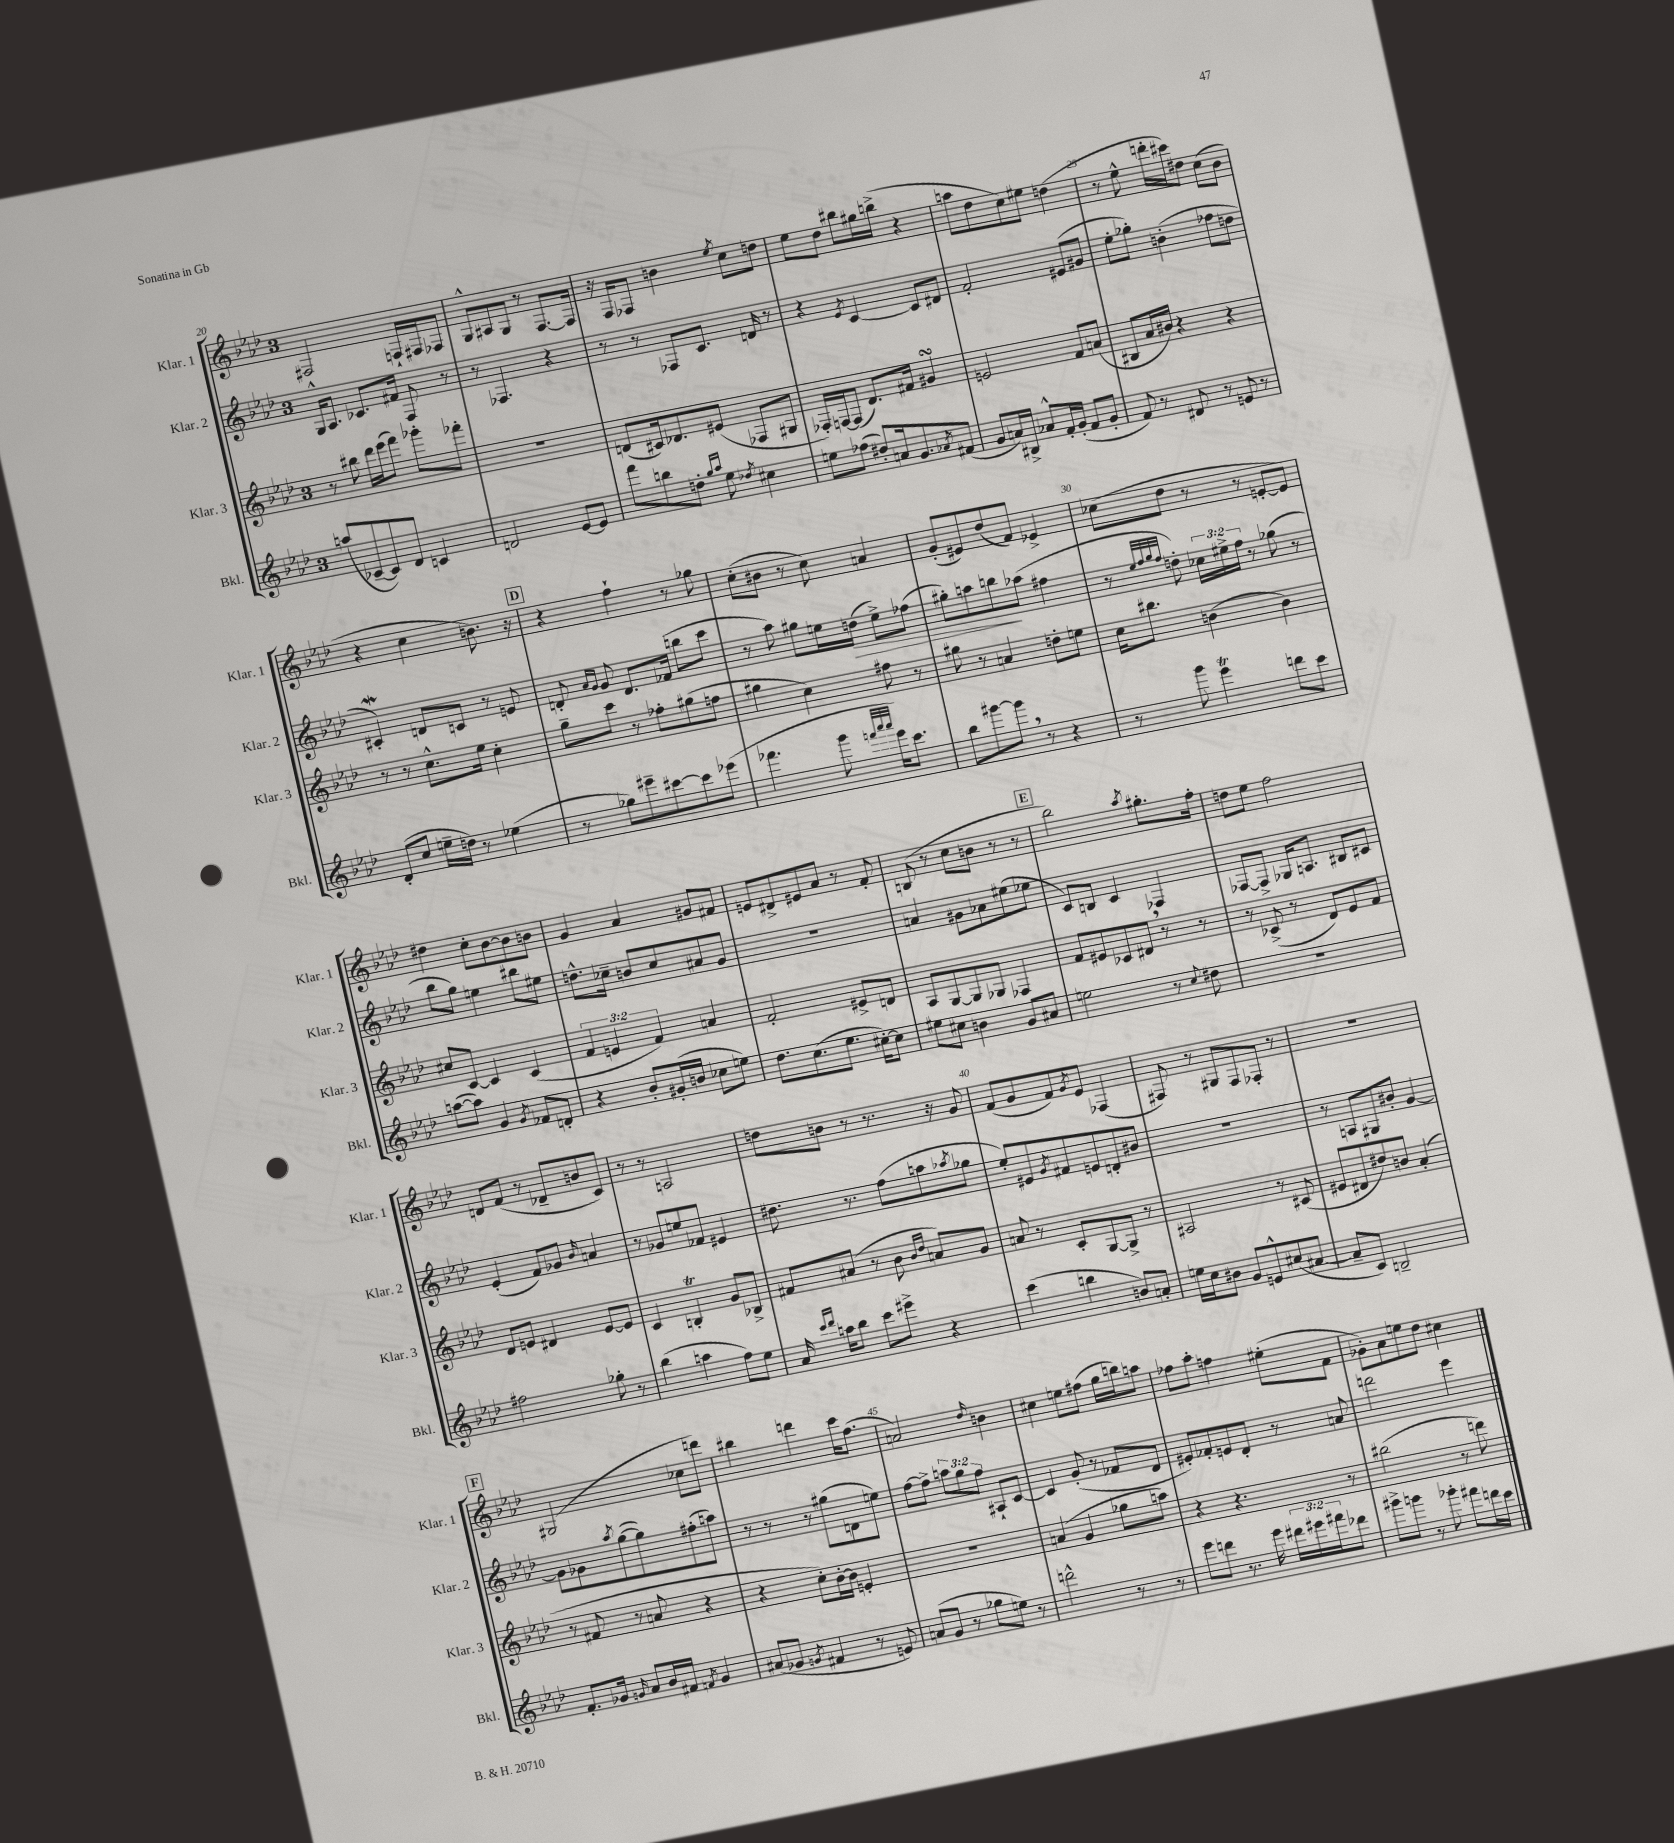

**kern	**kern	**kern	**kern
*staff4	*staff3	*staff2	*staff1
*clefG2	*clefG2	*clefG2	*clefG2
*k[b-e-a-d-]	*k[b-e-a-d-]	*k[b-e-a-d-]	*k[b-e-a-d-]
*M3/4	*M3/4	*M3/4	*M3/4
(8aa	8r	16G^^	2F#
.	.	8.A-	.
[8c-~	8bb#	.	.
8c-])	16ddd-	8.c-	.
.	(16eee-	.	.
8d-	8fff)	.	.
.	.	16f#	.
4c	8ggg-'	8F	16F`
.	.	.	16F#
.	8fff-'	8r	8F-
=	=	=	=
2d	2.r	8r	8G^^
.	.	4.F-	8A#
.	.	.	8G
.	.	.	8r
[8e-	.	4r	[8.F
8e-]	.	.	.
.	.	.	16F]
=	=	=	=
8fff	(8d	8r	16r
.	.	.	16F
8bb	16c#)	8r	8F-
.	8.d-	.	.
8dd'	.	8F-	4b
16qqgg	.	.	.
16qqaa-	.	.	.
8ee-	(8e#	8.c	.
8qdd-	.	.	8qee-
4cc#	8F-	.	8cc
.	.	16d	.
.	8G#	8r	8dd
=	=	=	=
8ee	16F-')	4r	8ee-
.	[16F	.	.
(8ff-	(8F]	.	8dd-
.	.	8qe-	.
8dd#')	8.d-)	[4c	8bb#
16a	.	.	16gg#
8.g	16f#	.	(16bb^
.	4g#	8c]	4r
8qa-	.	.	.
(8f#	.	8d#	.
=	=	=	=
8g	2e	2f'	8aa
16a)	.	.	8dd-
16B#^	.	.	.
8a-^^	.	.	8cc)
16f'	.	.	8ee#
(16g'	.	.	.
8f	8f	(8e#	(4dd
8g'	(8a	8g#	.
=	=	=	=
8f)	8B#	8ee-'	8r
8r	16a-	8gg-')	8ee-^^
.	16b#)	.	.
8d#	4r	(4b'	16ddd'
.	.	.	16ccc#)
8r	.	.	8dd#
8e	4r	8ff-	(8cc
8r	.	8dd	8b-
=	=	=	=
(8d-'	8r	4c#')	4r
8cc	8r	.	.
16ee~	8.cc^^	8d	4cc
16dd)	.	.	.
8r	.	8c	.
.	16ee-	.	.
(4ee-	4cc'	8r	8.b)
.	.	8e	.
.	.	.	16r
=	=	=	=
8r	8gg~	8d'	4r
.	.	16qqa-	.
.	.	16qqg	.
8gg-)	8ccc	8g	.
8eee#~	8r	8.d	4ff`
[8ccc#	8ff-'	.	.
.	.	(16f-	.
8ccc#]	(8gg#	8bb	8r
(8eee-	8ff	8ccc	8gg-
=	=	=	=
4.fff-	4gg#	8r	(8cc'
.	.	8aa-)	8b#
.	4cc)	8gg#	8r
8ggg	.	16ee	8cc)
.	.	(16dd	.
32qqfff	.	.	.
32qqaaa-	.	.	.
32qqaaa-	.	.	.
16eee-)	8ff#	8ee^)	4a
8.ccc	.	.	.
.	8r	(8ff-	.
=	=	=	=
8bb-	8gg#	8gg#')	(8g'
[8ggg#	8r	8aa	8e#)
8ggg#]	4a	8bb	(8dd-
8r	.	(8aa-	8f)
4r	8dd'	4ff#	4e-^
.	8ee	.	.
=	=	=	=
8r	16cc	8r	(8cc-
.	8.bb#	.	.
.	.	32qqee-	.
.	.	32qqff	.
.	.	32qqgg	.
.	.	32qqff	.
8ggg	.	8dd')	8dd-
4eee-	(4b	24cc-	8r
.	.	24ee#^	.
.	.	24ff	.
.	.	8r	8r
8ddd	4b)	(8gg-	[8e'
8ccc	.	8r	8e])
=	=	=	=
([8aa	8cc#	8bb-	4dd#
8aa])	[8c	8gg)	.
4g	4c]	4ee	8cc'
.	.	.	[8b-
8qg	.	.	.
8f-	(4c	8bb#	8b-]
8d'	.	8ee#	8b
=	=	=	=
4r	6f	8.dd^^	4g
.	6e	.	.
.	.	16cc-~	.
8b-'	.	8b	4a-
.	6f)	.	.
(16g#'	.	8cc-	.
16b	.	.	.
8cc-	4a	8a#	8g#
8ee)	.	8g	8f#
=	=	=	=
8.dd-	2f'	2.r	8e
.	.	.	8d#^
(8.cc	.	.	.
.	.	.	8e#
8.ee-	.	.	8a-
.	8e#^	.	8r
[16cc#')	.	.	.
8cc#]	8d	.	8f'
=	=	=	=
8ee#	8A-	4a	(8B
8cc#	[8G	.	8r
4b	8G]	8g#	8cc
.	8G-	8a-	8b
8g	4F-	(8ee#	8r
8a#	.	8ee-	8r
=	=	=	=
2ee	8f	8c)	2bb-)
.	8e#	8B	.
.	8c-	4c	.
.	8d#	.	.
.	.	.	8qaa-
8r	8r	4F-	8.gg#'
8qqcc	.	.	.
8dd#	8r	.	.
.	.	.	16ff'
=	=	=	=
2.r	8r	[8F-	8dd
.	(8c-^	8F-^]	8ee-
.	8r	16G-	2ff
.	.	8.A	.
.	8d-)	.	.
.	8e-	8B#	.
.	8f	8c#	.
=	=	=	=
2ff#	8d-	(4e-'	8d
.	8e	.	(8f
.	4d#	8f)	8r
.	.	8g-	8d-~
.	.	16qqb-	.
8gg-'	[8e	4a	8b
8r	8e]	.	8c)
=	=	=	=
(4bb-	4c	8r	8r
.	.	8g-	8r
4aa	4B'	8ee	2A
.	.	8f-	.
8ff)	8g	4e#	.
8ee-	8B-^	.	.
=	=	=	=
16a-	8f#	8.dd#	8dd
16qqccc	.	.	.
16qqddd-	.	.	.
16aa	.	.	.
8bb-	(8a#	.	8b
.	.	8.r	.
8ccc	8r	.	8r
8eee#^	8b-	(8ff	8.r
.	16qqb-	.	.
.	16qqdd-	.	.
4r	8a)	8aa	.
.	.	.	16r
.	.	8qaa-	.
.	8g	8gg-	8g
=	=	=	=
(4ccc	8a	8ee-')	(8f
.	8r	8e#	8g
.	.	8qg	.
4bb	8c'	8f#	8f)
.	.	.	8qg
.	[8G	8e	8e-
8b)	8G^]	8d'	(4F-
8a'	8r	8b#	.
=	=	=	=
16ee	2A#	2.r	8F#)
16cc	.	.	.
8b#	.	.	8r
8g	.	.	8G#
8e^^	.	.	8F#
(8cc#	8r	.	8F-'
[8a#	(8c#	.	8r
=	=	=	=
8a#~]	8e#	8r	2.r
8c)	8d#	8A	.
2B~	8dd#)	8G#	.
.	8b	8b#'	.
.	(4a-'	[4g	.
=	=	=	=
8.f'	8r	8g]	(2G#
.	8f#	8g-	.
16g-	.	.	.
16qqg	.	8qaa-	.
8a-	8r	([8gg	.
16b-	8a	8gg])	.
16f#	.	.	.
8qf	.	.	.
4g	4r	(8ff#'	8cc-
.	.	8aa)	8ddd)
=	=	=	=
(8a#	4r	8r	4bb#
8g-	.	8r	.
8qg	.	.	.
4f#	8cc')	8r	4ddd
.	[16b-'	(8gg#	.
.	16b-]	.	.
8r	4e'	8d	16ccc
.	.	.	(8.ff
8e)	.	8ee)	.
=	=	=	=
(8a	2.r	[8ff	2a)
8g	.	8ff^]	.
8r	.	12aa	.
.	.	12gg	.
8gg-	.	.	.
.	.	12ff	.
.	.	.	16qqdd-
8ee)	.	8A#`	4b
8r	.	[8c	.
=	=	=	=
2ddd^^	(4a	4c]	4cc#
.	4g	(8g'	8ee
.	.	8r	(8ff#
8r	8gg-	8f-	16gg
.	.	.	16bb)
8r	8aa)	8d-	8aa
=	=	=	=
8eee-	4r	8e#')	8ff-
8ddd	.	8f-'	8aa-'
8.r	4.r	8e	4ff
.	.	8d-'	.
16eee-	.	.	.
24ddd#	.	8r	(8ee#'
24eee#	.	.	.
24fff#	.	.	.
8ddd-	8r	8a	8f
=	=	=	=
8ggg#^	(2bb#	2ddd	8g-')
8ggg	.	.	8a-
8r	.	.	8ee
8ggg-'	.	.	8dd-
8fff#	8r	4eee-	4cc#
16ddd	8ddd)	.	.
16ccc	.	.	.
==	==	==	==
*-	*-	*-	*-
